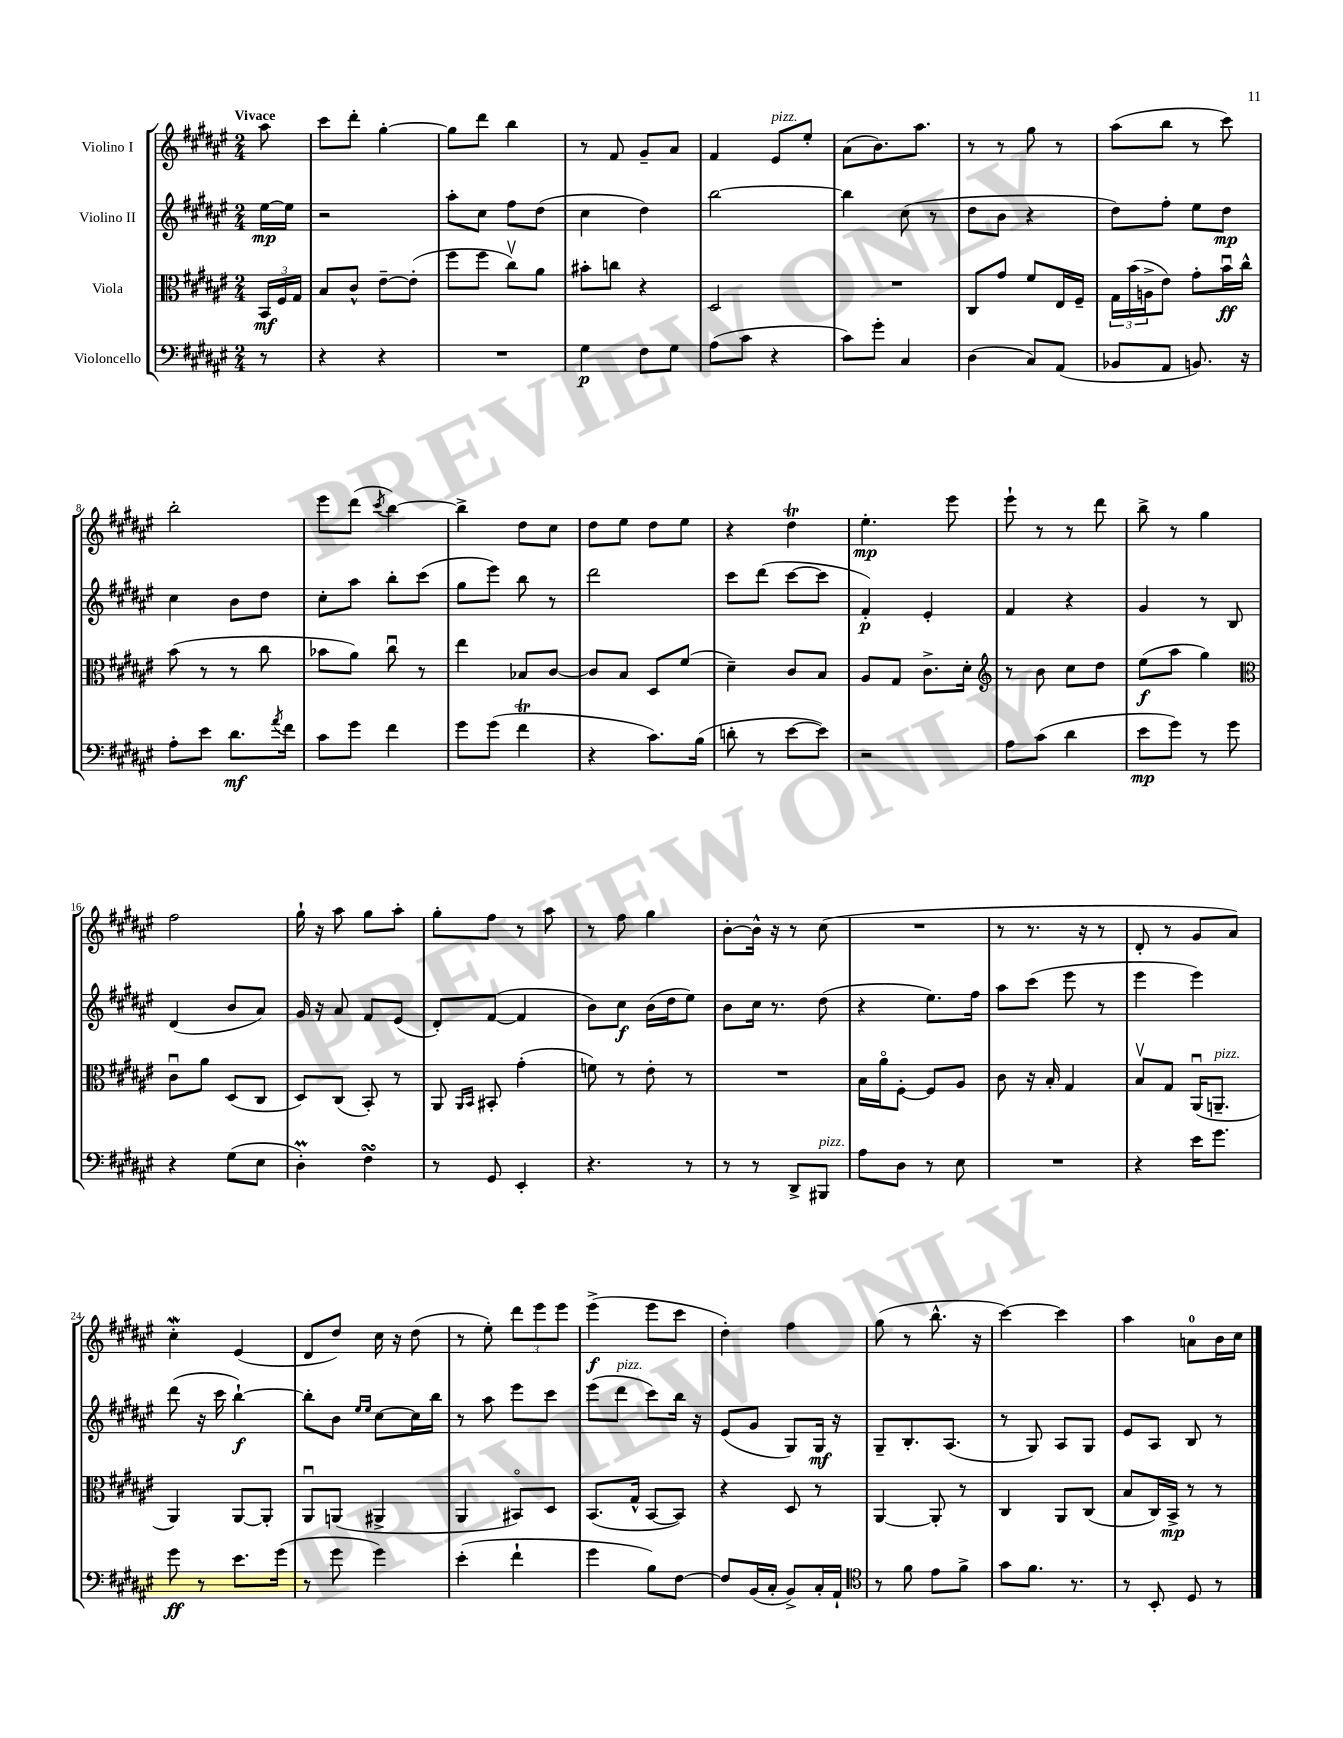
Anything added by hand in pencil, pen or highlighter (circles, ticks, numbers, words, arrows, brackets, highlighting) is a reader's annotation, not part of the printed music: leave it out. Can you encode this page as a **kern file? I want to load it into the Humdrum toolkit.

**kern	**dynam	**kern	**dynam	**kern	**dynam	**kern	**dynam
*part4	*part4	*part3	*part3	*part2	*part2	*part1	*part1
*staff4	*staff4	*staff3	*staff3	*staff2	*staff2	*staff1	*staff1
*I"Violoncello	*	*I"Viola	*	*I"Violino II	*	*I"Violino I	*
*clefF4	*	*clefC3	*	*clefG2	*	*clefG2	*
*k[f#c#g#d#a#e#]	*	*k[f#c#g#d#a#e#]	*	*k[f#c#g#d#a#e#]	*	*k[f#c#g#d#a#e#]	*
*M2/4	*	*M2/4	*	*M2/4	*	*M2/4	*
=	=	=	=	=	=	=	=
!	!	!	!	!	!	!LO:TX:a:B:t=Vivace	!
8r	.	24BB/LL	mf	[16ee#\LL	mp	8aa#\	.
.	.	24F#/	.	.	.	.	.
.	.	.	.	16ee#\JJ]	.	.	.
.	.	24G#/JJ	.	.	.	.	.
=1	=1	=1	=1	=1	=1	=1	=1
4r	.	8B/L	.	2r	.	8ccc#\L	.
.	.	8c#^^/J	.	.	.	8ddd#'\J	.
4r	.	[8e#~\L	.	.	.	[4gg#'\	.
.	.	(8e#'\J]	.	.	.	.	.
=2	=2	=2	=2	=2	=2	=2	=2
2r	.	8ff#\L	.	8aa#'\L	.	8gg#\L]	.
.	.	8ff#\J	.	8cc#\J	.	8ddd#\J	.
.	.	8cc#v\L)	.	8ff#\L	.	4bb\	.
.	.	8a#\J	.	(8dd#\J	.	.	.
=3	=3	=3	=3	=3	=3	=3	=3
4G#\	p	8b#X'\L	.	4cc#\	.	8r	.
.	.	8ccn\J	.	.	.	8f#/	.
8F#\L	.	4r	.	4dd#\)	.	8g#~/L	.
8G#\J	.	.	.	.	.	8a#/J	.
=4	=4	=4	=4	=4	=4	=4	=4
(8A#\L	.	2D#/	.	[2bb\	.	4f#/	.
8c#\J	.	.	.	.	.	.	.
!	!	!	!	!	!	!LO:TX:a:i:t=pizz.	!
4r	.	.	.	.	.	8e#/L	.
.	.	.	.	.	.	8ee#'/J	.
=5	=5	=5	=5	=5	=5	=5	=5
8c#\L)	.	2r	.	4bb\]	.	(8a#\L	.
8g#'\J	.	.	.	.	.	8.b\)	.
4C#/	.	.	.	(8cc#\	.	.	.
.	.	.	.	.	.	8.aa#\J	.
.	.	.	.	8r	.	.	.
=6	=6	=6	=6	=6	=6	=6	=6
(4D#\	.	8C#/L	.	8dd#\L	.	8r	.
.	.	8g#/J	.	8b\J	.	8r	.
8C#/L)	.	8f#/L	.	4r	.	8gg#\	.
(8AA#/J	.	16E#/L	.	.	.	8r	.
.	.	16F#~/JJ	.	.	.	.	.
=7	=7	=7	=7	=7	=7	=7	=7
8BB-X/L	.	24G#\LL	.	8dd#\L)	.	(8aa#\L	.
.	.	(24b\	.	.	.	.	.
.	.	24An^\J	.	.	.	.	.
8AA#/J	.	8e#\J)	.	8ff#'\J	.	8bb\J	.
8.BBn/)	.	8g#'\L	.	8ee#\L	.	8r	.
.	.	16bu\L	ff	8dd#\J	mp	8ccc#\)	.
16r	.	16cc#^^\JJ	.	.	.	.	.
!!LO:LB:g=z
=8	=8	=8	=8	=8	=8	=8	=8
8A#'\L	.	(8b\	.	4cc#\	.	2bb'\	.
8e#\J	.	8r	.	.	.	.	.
8.d#\L	mf	8r	.	8b\L	.	.	.
.	.	8cc#\	.	8dd#\J	.	.	.
8qa#/	.	.	.	.	.	.	.
16f#\Jk	.	.	.	.	.	.	.
=9	=9	=9	=9	=9	=9	=9	=9
8c#\L	.	8b-X\L	.	8cc#'\L	.	8eee#\L	.
8g#\J	.	8a#\J)	.	8aa#\J	.	(8ddd#\J	.
.	.	.	.	.	.	8qccc#/	.
4f#\	.	8cc#u\	.	8bb'\L	.	[4bb\)	.
.	.	8r	.	(8ccc#\J	.	.	.
=10	=10	=10	=10	=10	=10	=10	=10
8g#\L	.	4ee#\	.	8gg#\L	.	4bb^\]	.
(8g#\J	.	.	.	8eee#\J)	.	.	.
4f#T\	.	8B-X/L	.	8bb\	.	8dd#\L	.
.	.	[8c#/J	.	8r	.	8cc#\J	.
=11	=11	=11	=11	=11	=11	=11	=11
4r	.	8c#/L]	.	2ddd#\	.	8dd#\L	.
.	.	8B/J	.	.	.	8ee#\J	.
8.c#\L)	.	8D#/L	.	.	.	8dd#\L	.
.	.	(8f#/J	.	.	.	8ee#\J	.
(16B\Jk	.	.	.	.	.	.	.
=12	=12	=12	=12	=12	=12	=12	=12
8dn'\	.	4d#~\)	.	8ccc#\L	.	4r	.
8r	.	.	.	(8ddd#\J	.	.	.
[8e#\L	.	8c#/L	.	[8ccc#\L	.	4dd#T\	.
8e#\J])	.	8B/J	.	8ccc#\J]	.	.	.
=13	=13	=13	=13	=13	=13	=13	=13
2r	.	8A#/L	.	4f#'/)	p	4.ee#'\	mp
.	.	8G#/J	.	.	.	.	.
.	.	8.c#^\L	.	4e#'/	.	.	.
.	.	.	.	.	.	8eee#\	.
.	.	16d#'\Jk	.	.	.	.	.
=14	=14	=14	=14	=14	=14	=14	=14
*	*	*clefG2	*	*	*	*	*
8A#\L	.	8r	.	4f#/	.	8eee#`\	.
(8c#\J	.	8b\	.	.	.	8r	.
4d#\	.	8cc#\L	.	4r	.	8r	.
.	.	8dd#\J	.	.	.	8ddd#\	.
=15	=15	=15	=15	=15	=15	=15	=15
8e#\L	mp	(8ee#\L	f	4g#/	.	8bb^\	.
8g#\J)	.	8aa#\J	.	.	.	8r	.
8r	.	4gg#\)	.	8r	.	4gg#\	.
8g#\	.	.	.	8B/	.	.	.
!!LO:LB:g=z
=16	=16	=16	=16	=16	=16	=16	=16
*	*	*clefC3	*	*	*	*	*
4r	.	8c#u\L	.	(4d#/	.	2ff#\	.
.	.	8a#\J	.	.	.	.	.
(8G#\L	.	(8D#/L	.	8b/L	.	.	.
8E#\J	.	8C#/J	.	8a#/J)	.	.	.
=17	=17	=17	=17	=17	=17	=17	=17
4D#M'\)	.	8D#/L)	.	16g#/	.	16gg#`\	.
.	.	.	.	16r	.	16r	.
.	.	(8C#/J	.	8a#/	.	8aa#\	.
4F#sSSs\	.	8BB'/)	.	8f#/L	.	8gg#\L	.
.	.	8r	.	(8e#/J	.	8aa#'\J	.
=18	=18	=18	=18	=18	=18	=18	=18
8r	.	8AA#/	.	8d#'/L)	.	8gg#'\L	.
.	.	16qqAA#/LL	.	.	.	.	.
.	.	16qqBB/JJ	.	.	.	.	.
8GG#/	.	8BB#X'/	.	([8f#/J	.	8ff#\J	.
4EE#'/	.	(4g#'\	.	4f#/]	.	8r	.
.	.	.	.	.	.	8aa#\	.
=19	=19	=19	=19	=19	=19	=19	=19
4.r	.	8fn\)	.	8b\L)	.	8r	.
.	.	8r	.	8cc#\J	f	8ff#\	.
.	.	8e#'\	.	(16b\LL	.	4gg#\	.
.	.	.	.	16dd#\J	.	.	.
8r	.	8r	.	8ee#\J)	.	.	.
=20	=20	=20	=20	=20	=20	=20	=20
8r	.	2r	.	8b\L	.	[8b'\L	.
8r	.	.	.	16cc#\Jk	.	16b^^\Jk]	.
.	.	.	.	8.r	.	16r	.
8DD#^/L	.	.	.	.	.	8r	.
!LO:TX:a:i:t=pizz.	!	!	!	!	!	!	!
8BBB#X/J	.	.	.	(8dd#\	.	(8cc#\	.
=21	=21	=21	=21	=21	=21	=21	=21
8A#\L	.	16B\LL	.	4r	.	2r	.
.	.	16a#\J	.	.	.	.	.
8D#\J	.	[8F#'\J	.	.	.	.	.
8r	.	8F#/L]	.	8.ee#\L)	.	.	.
8E#\	.	8A#/J	.	.	.	.	.
.	.	.	.	16ff#\Jk	.	.	.
=22	=22	=22	=22	=22	=22	=22	=22
2r	.	8c#\	.	8aa#\L	.	8r	.
.	.	16r	.	(8ccc#\J	.	8.r	.
.	.	16B'/	.	.	.	.	.
.	.	4G#/	.	8eee#\	.	.	.
.	.	.	.	.	.	16r	.
.	.	.	.	8r	.	8r	.
=23	=23	=23	=23	=23	=23	=23	=23
4r	.	8Bv/L	.	4eee#\	.	8d#'/	.
.	.	8G#/J	.	.	.	8r	.
16e#\KL	.	(16AA#u/KL	.	4eee#\)	.	8g#/L	.
!	!	!LO:TX:a:i:t=pizz.	!	!	!	!	!
8.g#\J	.	8.AAn~/J	.	.	.	.	.
.	.	.	.	.	.	8a#/J)	.
!!LO:LB:g=z
=24	=24	=24	=24	=24	=24	=24	=24
8g#\	ff	4AA#/)	.	(8ddd#\	.	4cc#W'\	.
8r	.	.	.	16r	.	.	.
.	.	.	.	16ccc#\	.	.	.
8.e#\L	.	[8AA#/L	.	[4bb`\)	f	(4e#/	.
.	.	8AA#'/J]	.	.	.	.	.
(16g#\Jk	.	.	.	.	.	.	.
=25	=25	=25	=25	=25	=25	=25	=25
8r	.	8AA#u/L	.	8bb'\L]	.	8d#/L	.
8g#\	.	(8AAn/J	.	8b\J	.	8dd#/J)	.
.	.	.	.	16qqee#/LL	.	.	.
.	.	.	.	16qqee#/JJ	.	.	.
4g#\)	.	4AA#X^/	.	[8cc#\L	.	16cc#\	.
.	.	.	.	.	.	16r	.
.	.	.	.	16cc#\L]	.	(8dd#\	.
.	.	.	.	16bb\JJ	.	.	.
=26	=26	=26	=26	=26	=26	=26	=26
(4e#'\	.	4AA#/	.	8r	.	8r	.
.	.	.	.	8aa#\	.	8ee#'\)	.
4f#`\	.	8BB#X/L)	.	8eee#\L	.	12ddd#\L	.
.	.	.	.	.	.	12eee#\	.
.	.	8D#/J	.	8ccc#\J	.	.	.
.	.	.	.	.	.	12eee#\J	.
=27	=27	=27	=27	=27	=27	=27	=27
4g#\	.	(8.BB/L	.	(8eee#\L	.	(4eee#^\	f
!	!	!	!	!LO:TX:a:i:t=pizz.	!	!	!
.	.	.	.	8ddd#\J	.	.	.
.	.	16G#^^/Jk	.	.	.	.	.
8B\L)	.	[8BB/L	.	8ccc#\L)	.	8eee#\L	.
[8F#\J	.	8BB/J])	.	16bb\Jk	.	8ccc#\J	.
.	.	.	.	16r	.	.	.
=28	=28	=28	=28	=28	=28	=28	=28
8F#/L]	.	4r	.	(8e#/L	.	4dd#'\)	.
(16BB/L	.	.	.	8g#/J	.	.	.
16C#'/JJ	.	.	.	.	.	.	.
8BB^/L)	.	8D#/	.	8G#/L)	.	4ff#\	.
16C#'/L	.	8r	.	16G#/Jk	mf	.	.
16AA#`/JJ	.	.	.	16r	.	.	.
=29	=29	=29	=29	=29	=29	=29	=29
*clefC4	*	*	*	*	*	*	*
8r	.	[4AA#/	.	8G#~/L	.	(8gg#\	.
8f#\	.	.	.	8.B'/	.	8r	.
8e#\L	.	8AA#'/]	.	.	.	8.bb^^\	.
.	.	.	.	(8.A#/J	.	.	.
8f#^\J	.	8r	.	.	.	.	.
.	.	.	.	.	.	16r	.
=30	=30	=30	=30	=30	=30	=30	=30
8g#\L	.	4C#/	.	8r	.	[4ccc#\)	.
8.f#\J	.	.	.	8G#/)	.	.	.
.	.	8AA#/L	.	8A#/L	.	4ccc#\]	.
8.r	.	.	.	.	.	.	.
.	.	(8C#/J	.	8G#/J	.	.	.
=31	=31	=31	=31	=31	=31	=31	=31
8r	.	8B/L	.	8e#/L	.	4aa#\	.
8BB'/	.	16C#/L)	.	8A#/J	.	.	.
.	.	16BB^/JJ	mp	.	.	.	.
8D#/	.	8r	.	8B/	.	8an\L	.
8r	.	8r	.	8r	.	16b\L	.
.	.	.	.	.	.	16cc#\JJ	.
==	==	==	==	==	==	==	==
*-	*-	*-	*-	*-	*-	*-	*-
